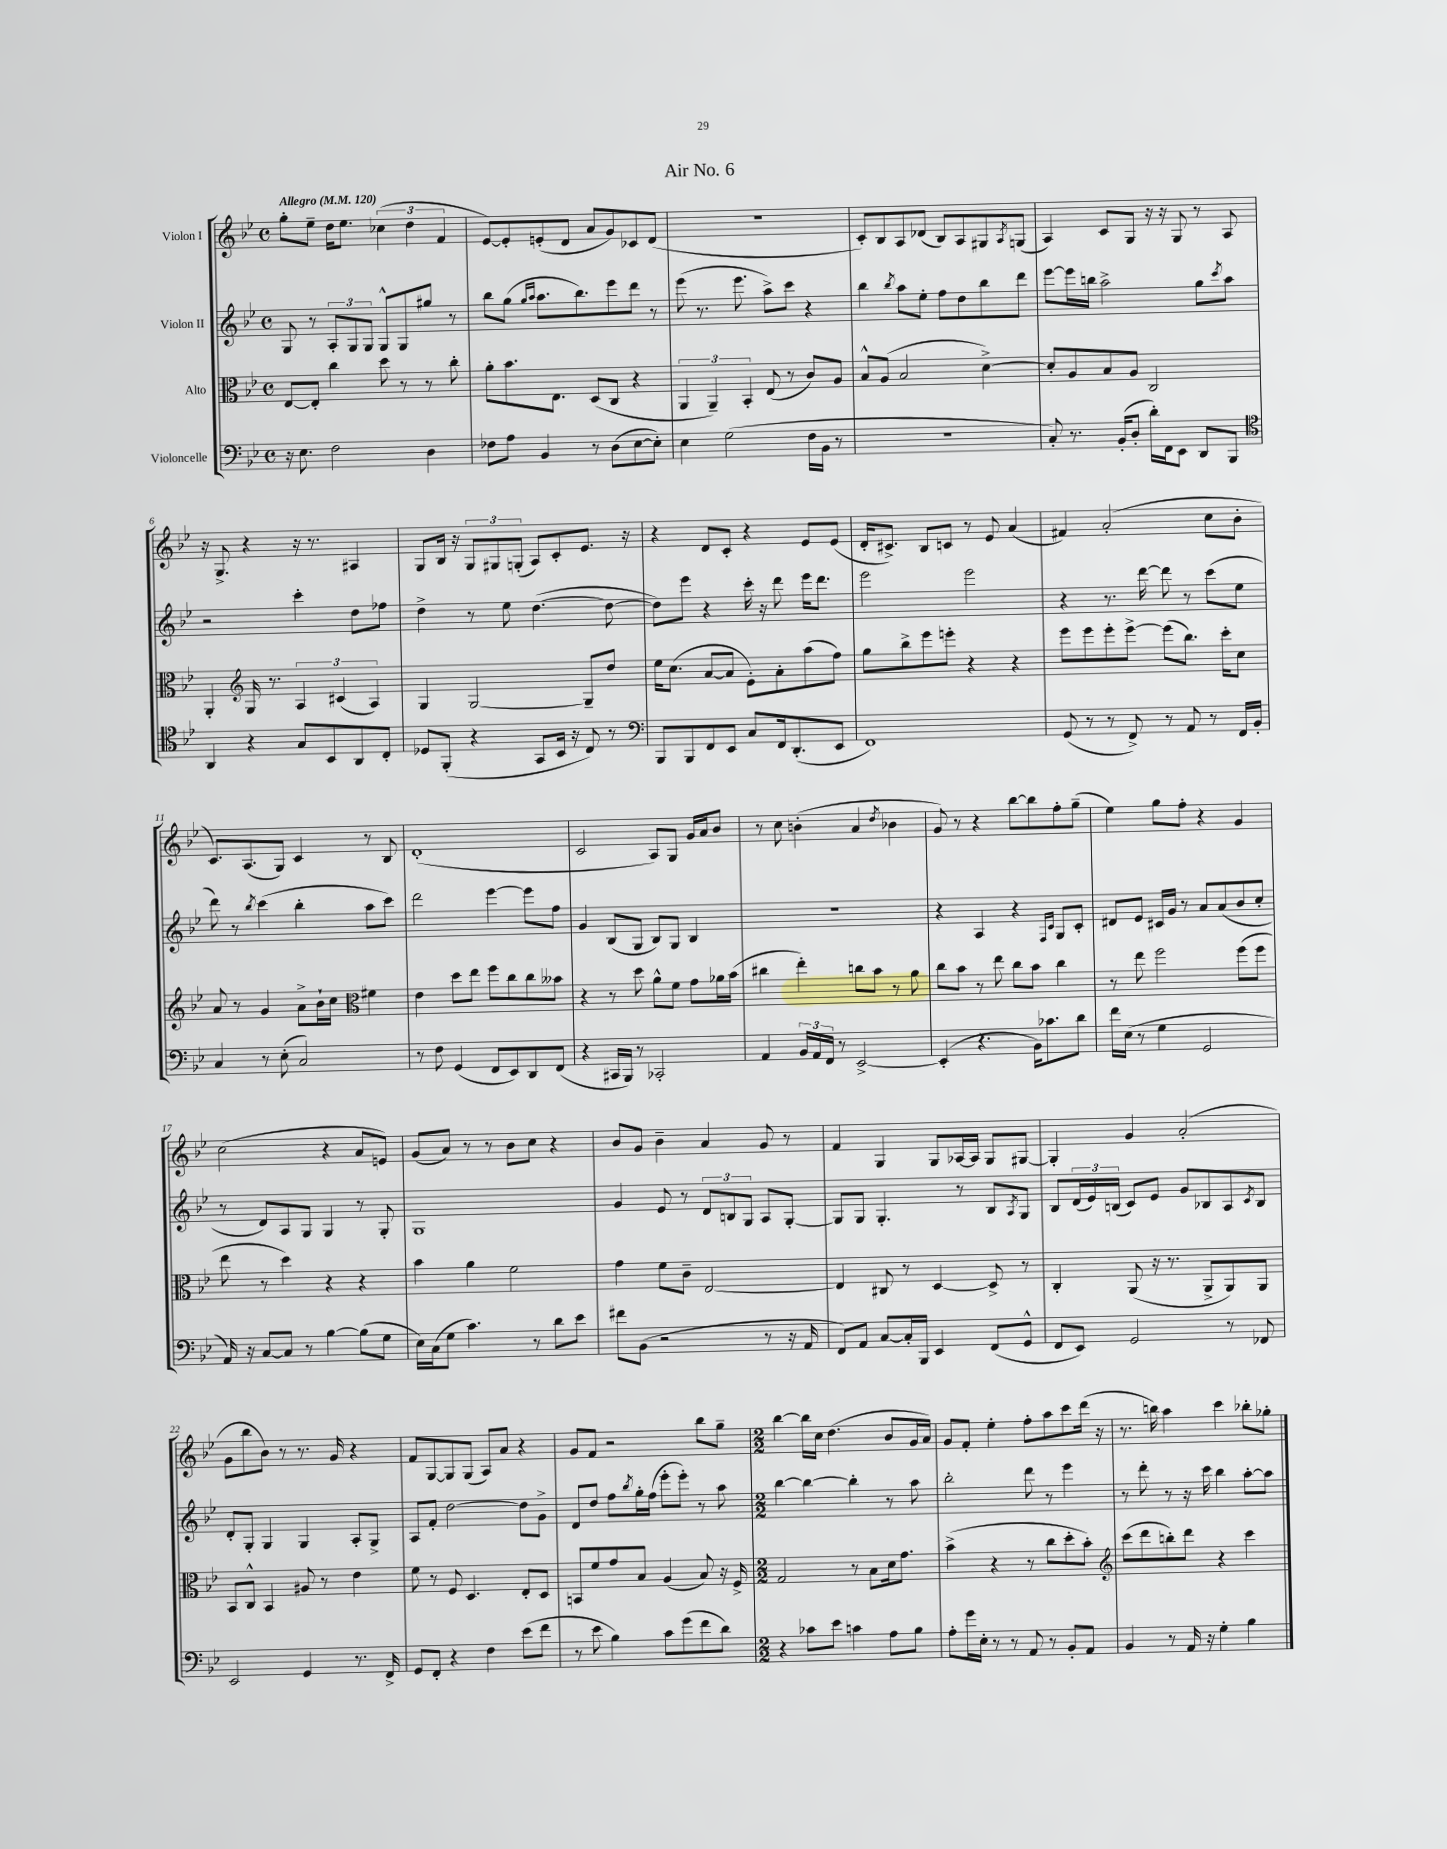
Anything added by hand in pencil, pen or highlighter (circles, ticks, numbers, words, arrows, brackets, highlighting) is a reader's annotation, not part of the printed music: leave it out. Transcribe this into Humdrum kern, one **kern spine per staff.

**kern	**kern	**kern	**kern
*part4	*part3	*part2	*part1
*staff4	*staff3	*staff2	*staff1
*I"Violoncelle	*I"Alto	*I"Violon II	*I"Violon I
*clefF4	*clefC3	*clefG2	*clefG2
*k[b-e-]	*k[b-e-]	*k[b-e-]	*k[b-e-]
*M4/4	*M4/4	*M4/4	*M4/4
*met(c)	*met(c)	*met(c)	*met(c)
*MM120	*MM120	*MM120	*MM120
=1	=1	=1	=1
!	!	!	!LO:TX:a:B:t=Allegro
16r	[8E-/L	8G/	8gg'\L
8.E-\	.	.	.
.	8E-'/J]	8r	8ee-~\J
2F\	4cc\	12A'/L	16dd\KL
.	.	.	8.ee-\J
.	.	12G/	.
.	.	12G/J	.
.	8dd\	8G^^/L	(6cc-X\
.	8r	8G/	.
.	.	.	6dd\
4D\	8r	8gg#X/J	.
.	.	.	6f/
.	8cc'\	8r	.
=2	=2	=2	=2
8F-X\L	8a'\L	8bb-\L	[8e-/L)
8A\J	8.b-\	(8gg\J	8e-'/]
.	.	16qqgg/LL	.
.	.	16qqaa/JJ	.
4BB-/	.	8.aa\L	(8en'/
.	8.E-\J	.	.
.	.	.	8d/J
.	.	8.bb-\)	.
8r	(8D/L	.	8a/L
(8D\L	8C/J	8eee-\	8g/)
[8E-\	4r	8ddd\J	8c-X/
8E-'\J])	.	8r	(8d/J
=3	=3	=3	=3
4E-\	6AA/	(8eee-\	1r
.	.	8.r	.
.	6AA~/)	.	.
(2G\	.	.	.
.	.	8.eee-\	.
.	6BB-'/	.	.
.	(8E-/	8aa^\L)	.
.	8r	8ccc\J	.
16F\LL	8c/L)	4r	.
16BB-\JJ	.	.	.
8r	8A/J	.	.
=4	=4	=4	=4
1r	8B-^^/L	4bb-\	8c'/L)
.	(8A/J	.	8B-/
.	.	8qbb-/	.
.	2B-/	8aa\L	8A/
.	.	8ee-'\J	(8d-X/J
.	.	8ff\L	8B-/L)
.	.	8dd\	8A/
.	[4d^\)	8bb-\	8G#X/
.	.	.	8qA/
.	.	8ddd\J	(8Gn/J
=5	=5	=5	=5
8C'/)	8d'/L]	[8eee-\L	4A/)
8.r	8A/	16eee-\L]	.
.	.	16bbn\JJ	.
.	8B-/	2aa^\	8c/L
(16BB-'/KL	.	.	.
8D'/J	8A/J	.	8G/J
16d'\LL)	2C/	.	16r
16FF\J	.	.	16r
8EE-\J	.	.	8G/
8DD/L	.	8gg\L	8r
.	.	8qccc/	.
8BBB-/J	.	8aa\J	8A/
!!LO:LB:g=z
=6	=6	=6	=6
*clefC4	*	*	*
4AA/	4AA'/	2r	16r
.	.	.	8.G^/
*	*clefG2	*	*
4r	16G/	.	4r
.	8.r	.	.
8G/L	6A/	4ccc'\	16r
.	.	.	8.r
8BB-/	.	.	.
.	(6c#X/	.	.
8AA/	.	8dd\L	4A#X/
.	6A/)	.	.
8C'/J	.	8ff-X\J	.
=7	=7	=7	=7
8D-X/L	4G/	4dd^\	8G/L
(8FF'/J	.	.	16B-/Jk
.	.	.	16r
4r	[2G/	8r	12G/L
.	.	.	12G#X/
.	.	8ee-\	.
.	.	.	(12Gn'/J
8GG/L	.	([4.dd\	8A/L)
16BB-/Jk	.	.	8c'/
16r	.	.	.
8C/)	8G~/L]	.	8.e-/J
8r	8dd/J	8dd\_	.
.	.	.	16r
=8	=8	=8	=8
*clefF4	*	*	*
8BBB-/L	16ee-\KL	8dd\L])	4r
.	(8.cc\J	.	.
8BBB-/	.	8eee-\J	.
8FF/	[8a/L	4r	8d/L
8EE-/J	8a/J]	.	8c'/J
8C/L	8e-'\L)	16ccc'\	4r
.	.	16r	.
16FF/k	8a'\	8ddd\	.
(8.DD'/	.	.	.
.	(8aa\	16eee-\KL	8e-/L
.	.	8.ddd\J	.
8EE-/J	8ff\J)	.	(8e-/J
=9	=9	=9	=9
1FF)	8gg\L	2eee-\	16d'/KL
.	.	.	8.c#X^/J)
.	8bb-^\	.	.
.	8eee-\	.	8B-/L
.	8eeen'\J	.	8cn/J
.	4r	2eee-\	8r
.	.	.	8e-/
.	4r	.	(4a/
=10	=10	=10	=10
(8GG/	8eee-\L	4r	4f#X/)
8r	8eee-\	.	.
8r	8eee-'\	8.r	(2a'/
8FF^/)	[8eee-^\J	.	.
.	.	[16ddd\	.
8r	(8eee-\L]	8ddd\]	.
8AA/	8.bb-\J)	8r	.
8r	.	(8ccc\L	8cc\L
.	16ccc'\KL	.	.
16FF/LL	8cc\J	8ee-\J	8b-'\J
16BB-'/JJ	.	.	.
!!LO:LB:g=z
=11	=11	=11	=11
4C/	8a/	8ddd\)	8.c/L)
.	8r	8r	.
.	.	.	(8.A/
.	.	8qbb-/	.
8r	4g/	(4ccc\	.
(8E-'\	.	.	8G/J)
2C/)	8a^\L	4bb-'\	4c/
.	16b-`\L	.	.
.	16cc\JJ	.	.
*	*clefC3	*	*
.	4f#X\	8aa\L	8r
.	.	8ccc\J)	8B-/
=12	=12	=12	=12
8r	4e-\	2ddd\	(1d'
8F\	.	.	.
(4GG/	8dd\L	.	.
.	8ee-\J	.	.
8FF/L	8ff\L	[4eee-\	.
8EE-/)	8cc\	.	.
8DD/	8cc\	8eee-\L]	.
(8FF/J	8b--X\J	8ff\J	.
=13	=13	=13	=13
4r	4r	4g/	2c/
16CC#X/LL	8r	(8B-/L	.
16BBB-/JJ)	.	.	.
8r	8dd\	8G/J	.
2CC-X'/	8a^^\L	8B-/L)	8A/L)
.	8f\J	8G/J	8G/J
.	8g\L	4B-/	16g/LL
.	.	.	16a/J
.	16a-X\L	.	8b-/J
.	(16b-\JJ	.	.
=14	=14	=14	=14
4AA/	4cc#X\	1r	8r
.	.	.	8cc\
24BB-/LL	4ee-'\)	.	(4bn'\
24AA/	.	.	.
24FF/JJ	.	.	.
8r	.	.	.
[2EE-^/	8ccn\L	.	4a/
.	8b-\J	.	.
.	.	.	8qdd/
.	8r	.	4b-X\
.	8a\	.	.
=15	=15	=15	=15
(4EE-'/]	8cc\L	4r	8g/)
.	8b-\J	.	8r
4.r	8r	4A/	4r
.	8ee-\	.	.
.	8cc\L	4r	[8bb-\L
16BB-\KL)	8b-\J	.	8bb-\]
8.c-X\	.	.	.
.	.	16qqF/LL	.
.	.	16qqc/JJ	.
.	4cc\	8G/L	8ff'\
8d\J	.	8c'/J	(8gg~\J
=16	=16	=16	=16
16f\LL	8r	8d#X/L	4ee-\)
(16E-\JJ	.	.	.
8r	8ee-\	8e-/J	.
4G\	2ff\	16c#X/LL	8gg\L
.	.	16g/JJ	.
.	.	8r	8ff'\J
2GG/	.	8a/L	4r
.	.	(8a/	.
.	(8ff\L	8b-/	4g/
.	8ff\J	8cc'/J	.
!!LO:LB:g=z
=17	=17	=17	=17
16AA/)	8ee-\	8r	(2cc\
16r	.	.	.
[8C/L	8r	8d/L)	.
8C/J]	4dd\)	8A/	.
8r	.	8G/J	.
[4B-\	4r	4G/	4r
(8B-\L]	4r	8r	8a/L
8G\J	.	8G'/	8en/J)
=18	=18	=18	=18
16E-\LL)	4b-\	1G	(8g/L
(16C\J	.	.	.
8G\J	.	.	8a/J)
4.c\)	4a\	.	8r
.	.	.	8r
.	2f\	.	8b-\L
8r	.	.	8cc\J
8d\L	.	.	4r
8e-\J	.	.	.
=19	=19	=19	=19
8f#X\L	4g\	4g/	8b-/L
(8BB-\J	.	.	8g/J
2r	8f\L	8e-/	4b-~\
.	8c~\J	8r	.
.	[2E-/	12d/L	4a/
.	.	12Bn/	.
.	.	12G/J	.
8r	.	8A/L	8g/
16r	.	[8G'/J	8r
16AA/	.	.	.
=20	=20	=20	=20
8FF/L)	4E-/]	8G/L]	4f/
8AA/J	.	8G/J	.
[8C/L	8C#X/	4.G'/	4G/
16C'/L]	8r	.	.
16BBB-/JJ	.	.	.
4EE-/	[4D/	.	8G/L
.	.	8r	[16A-X/L
.	.	.	16A-/JJ]
(8FF/L	8D^/]	8B-/L	8G/L
.	.	8qA/	.
8GG^^/J	8r	8G/J	[8G#X/J
=21	=21	=21	=21
8FF/L	4C'/	8B-/L	4G#'/]
8EE-/J)	.	(24d/L	.
.	.	24e-/)	.
.	.	(24Bn/JJ	.
2GG/	(8AA/	8c/L)	4g/
.	16r	8e-/J	.
.	8.r	.	.
.	.	8g/L	(2a'/
.	8AA^/L	8B-X/	.
8r	8AA/)	8A/	.
.	.	8qc/	.
8FF-X/	8AA/J	8B-/J	.
!!LO:LB:g=z
=22	=22	=22	=22
2EE-/	8BB-/L	8d'/L	8g\L
.	8C^^/J	8G'/J	8bb-\
.	4BB-/	4G/	8b-\J)
.	.	.	8r
4GG/	8A#X/	4G/	8.r
.	8r	.	.
.	.	.	16g/
8.r	4e-\	8A'/L	4r
.	.	8G^/J	.
16FF^/	.	.	.
=23	=23	=23	=23
8GG/L	8f\	8A/L	8f/L
8FF'/J	8r	8f'/J	[8G/
4r	8F/	[2dd\	8G/]
.	4.D/	.	(8G/J
4F\	.	.	8A/L)
.	.	.	8a/J
(8e-\L	8E-'/L	8dd\L]	4r
8f\J	8D/J	8g^\J	.
=24	=24	=24	=24
8r	8BBn/L	8d/L	8g/L
8e-\	8f/	8dd/J	8f/J
4B-\)	8g/	8ff\L	2r
.	.	8qbb-/	.
.	8B-/J	16gg'\L	.
.	.	(16ff\JJ	.
8c\L	(4A/	8eee-'\L	.
(8g\	.	8eee-'\J)	.
8f\	8B-/)	8r	8bb-\L
8d\J)	16r	8aa\	8gg~\J
.	16F^/	.	.
=25	=25	=25	=25
*M2/2	*M2/2	*M2/2	*M2/2
4r	2G/	[4bb-\	[4bb-\
8c-X\L	.	4bb-\_	16bb-\LL]
.	.	.	16cc\JJ
8e-\J	.	.	(4.dd\
4cn\	8r	4bb-'\]	.
.	8B-\L	.	.
8A\L	16d\k	8r	8b-/L
.	8.g\J	.	.
8B-\J	.	8aa\	16g/L
.	.	.	16a/JJ)
=26	=26	=26	=26
8A'\L	(4b-^\	2bb-'\	8g/L
16g\L	.	.	8f'/J
16E-'\JJ	.	.	.
8r	4r	.	4ee-'\
8r	.	.	.
8AA/	8r	8ddd\	8ff'\L
8r	8cc\L	8r	8aa\
8BB-'/L	8dd'\	4eee-\	8ccc\
8AA/J	8b-'\J)	.	(16ddd\Jk
.	.	.	16r
=27	=27	=27	=27
*	*clefG2	*	*
4BB-/	(8ccc\L	8r	8.r
.	8ddd\	8ddd'\	.
.	.	.	16bbn\)
8r	8bbn'\)	8r	4aa\
16AA/	8ddd\J	16r	.
16r	.	16ccc\	.
4G'\	4r	4bb-\	4ccc\
4B-\	4ccc\	[8aa'\L	8bb-X'\L
.	.	8aa\J]	8gg-X'\J
==	==	==	==
*-	*-	*-	*-
